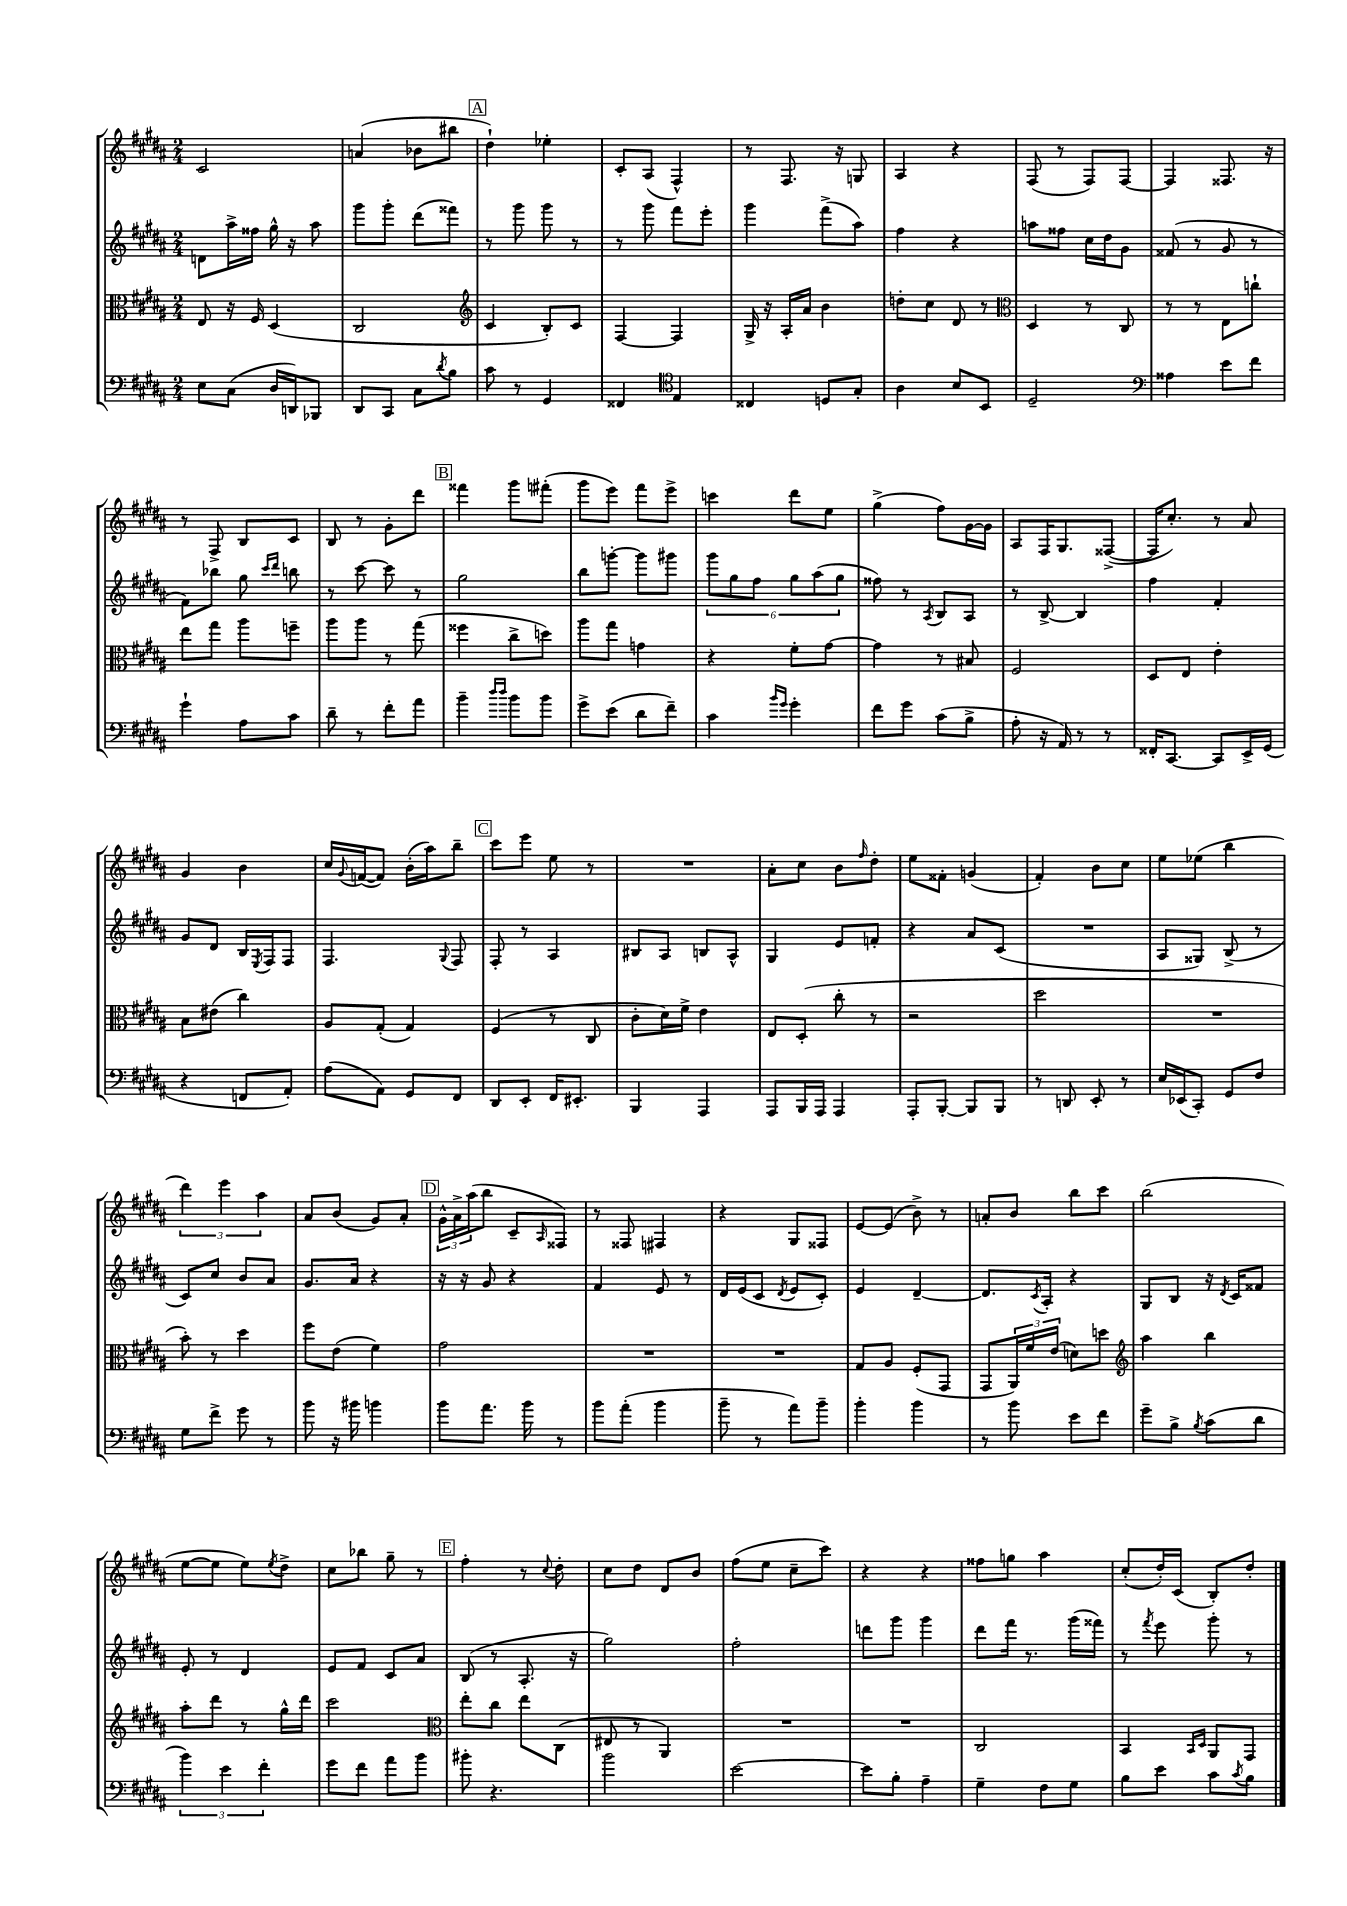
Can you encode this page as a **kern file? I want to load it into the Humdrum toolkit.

**kern	**kern	**kern	**kern
*staff4	*staff3	*staff2	*staff1
*clefF4	*clefC3	*clefG2	*clefG2
*k[f#c#g#d#a#]	*k[f#c#g#d#a#]	*k[f#c#g#d#a#]	*k[f#c#g#d#a#]
*M2/4	*M2/4	*M2/4	*M2/4
8E	8E	8d	2c#
(8C#	16r	16aa#^	.
.	16F#	16ff##	.
16D#	(4D#	16gg#^^	.
16DD)	.	16r	.
8BBB-	.	8aa#	.
=	=	=	=
8DD#	2C#	8ggg#	(4a
8CC#	.	8ggg#'	.
8C#	.	(8ddd#	8b-
8qd#	.	.	.
8B	.	8fff##)	8bb#
=	=	=	=
*	*clefG2	*	*
8c#	4c#	8r	4dd#`)
8r	.	8ggg#	.
4GG#	8B')	8ggg#	4ee-'
.	8c#	8r	.
=	=	=	=
4FF##	[4F#	8r	8c#'
.	.	8ggg#	(8A#
*clefC4	*	*	*
4E	4F#]	8fff#	4F#^^)
.	.	8eee'	.
=	=	=	=
4C##	16G#^	4ggg#	8r
.	16r	.	.
.	16A#'	.	8.F#
.	16a#	.	.
8D	4b	(8fff#^	.
.	.	.	16r
8G#'	.	8aa#)	8G
=	=	=	=
4A#	8dd'	4ff#	4A#
.	8cc#	.	.
8B	8d#	4r	4r
8BB	8r	.	.
=	=	=	=
*	*clefC3	*	*
2D#~	4D#	8aa	(8F#
.	.	8ff##	8r
.	8r	16cc#	8F#)
.	.	16dd#	.
.	8C#	8g#	[8F#
=	=	=	=
*clefF4	*	*	*
4A##	8r	(8f##	4F#]
.	8r	8r	.
8e	8E	8g#	8.F##
8f#	8cc`	8r	.
.	.	.	16r
=	=	=	=
4g#`	8ee	8f#)	8r
.	8gg#	8bb-	8F#^
8A#	8aa#	8gg#	8B
.	.	16qqccc#	.
.	.	16qqddd#	.
8c#	8ff~	8bb	8c#
=	=	=	=
8d#~	8aa#	8r	8B
8r	8aa#	[8ccc#	8r
8f#'	8r	8ccc#]	8g#'
8a#	(8gg#	8r	8ddd#
=	=	=	=
4b~	4ff##	2gg#	4fff##
16qqdd#	.	.	.
16qqdd#	.	.	.
8b	8cc#^	.	8ggg#
8b	8dd)	.	(8fff#'
=	=	=	=
8g#^	8aa#	8bb	8ggg#
(8e	8gg#	[8ggg'	8eee)
8d#	4g	8ggg]	8fff#
8f#~)	.	8ggg#	8eee^
=	=	=	=
4c#	4r	12ggg#	4ccc
.	.	12gg#	.
.	.	12ff#	.
16qqb	.	.	.
16qqg#	.	.	.
4g#'	8f#'	12gg#	8ddd#
.	.	(12aa#	.
.	[8g#	.	8ee
.	.	12gg#	.
=	=	=	=
8f#	4g#]	8ff##)	(4gg#^
8g#	.	8r	.
.	.	8qA#	.
(8c#	8r	8B	8ff#)
8B^	8B#	8A#	[16g#
.	.	.	16g#]
=	=	=	=
8A#'	2F#	8r	8A#
16r	.	[8B^	16F#
16AA#)	.	.	8.G#
8r	.	4B]	.
8r	.	.	([8F##^
=	=	=	=
16FF##'	8D#	4ff#	16F##]
[8.CC#	.	.	8.cc#')
.	8E	.	.
8CC#]	4e'	4f#'	8r
16EE^	.	.	8a#
(16GG#	.	.	.
=	=	=	=
4r	8B	8g#	4g#
.	(8e#	8d#	.
8FF	4cc#)	16B	4b
.	.	8qE	.
.	.	16F#	.
8AA#')	.	8F#	.
=	=	=	=
(8A#	8A#	4.F#	16cc#
.	.	.	8qqg#
.	.	.	([16f
8AA#)	(8G#'	.	8f])
8GG#	4G#)	.	(16b'
.	.	.	16aa#)
.	.	8qqG#	.
8FF#	.	8F#	8bb~
=	=	=	=
8DD#	(4F#	8F#'	8ccc#
8EE'	.	8r	8eee
16FF#	8r	4A#	8ee
8.EE#'	.	.	.
.	8C#	.	8r
=	=	=	=
4BBB	8c#'	8B#	2r
.	16d#)	8A#	.
.	16f#^	.	.
4AAA#	4e	8B	.
.	.	8A#^^	.
=	=	=	=
8AAA#	8E	4G#	8a#'
16BBB	(8D#'	.	8cc#
16AAA#	.	.	.
4AAA#	8cc#'	8e	8b
.	.	.	16qqff#
.	8r	8f'	8dd#'
=	=	=	=
8AAA#'	2r	4r	8ee
[8BBB'	.	.	8f##'
8BBB]	.	8a#	(4g
8BBB	.	(8c#	.
=	=	=	=
8r	2dd#	2r	4f#')
8DD	.	.	.
8EE'	.	.	8b
8r	.	.	8cc#
=	=	=	=
16E	2r	8A#	8ee
(16EE-	.	.	.
8CC#')	.	8G##)	(8ee-
8GG#	.	(8B^	4bb
8F#	.	8r	.
=	=	=	=
8G#	8b')	8c#)	6ddd#)
8f#^	8r	8cc#	.
.	.	.	6eee
8g#	4dd#	8b	.
.	.	.	6aa#
8r	.	8a#	.
=	=	=	=
8b	8ff#	8.g#	8a#
16r	(8e	.	(8b
16b#	.	16a#	.
4b	4f#)	4r	8g#)
.	.	.	8a#'
=	=	=	=
8b	2g#	16r	24g#^^
.	.	.	24a#^
.	.	16r	.
.	.	.	(24aa#
8.a#	.	8g#	8bb
.	.	4r	8c#~
16b	.	.	.
.	.	.	16qqA#
8r	.	.	8F##)
=	=	=	=
8b	2r	4f#	8r
(8a#'	.	.	8F##
4b	.	8e	4F#
.	.	8r	.
=	=	=	=
8b~	2r	16d#	4r
.	.	(16e	.
8r	.	8c#	.
.	.	8qd#	.
8a#)	.	8e	8G#
8b~	.	8c#')	8F##
=	=	=	=
4b'	8G#	4e	[8e
.	8A#	.	(8e]
4b	(8F#'	[4d#~	8b^)
.	8GG#	.	8r
=	=	=	=
8r	8GG#	8.d#]	8a'
8b	24AA#)	.	8b
.	24f#	.	.
.	.	8qc#	.
.	.	16A#'	.
.	(24e	.	.
8e	8d)	4r	8bb
8f#	8dd	.	8ccc#
=	=	=	=
*	*clefG2	*	*
8g#~	4aa#	8G#	(2bb
8B^	.	8B	.
8qB	.	.	.
(8c#	4bb	16r	.
.	.	8qd#	.
.	.	16c#	.
8d#	.	8f##	.
=	=	=	=
6b)	8aa#'	8e'	[8ee
.	8ddd#	8r	8ee]
6e	.	.	.
.	8r	4d#	8ee)
6f#'	.	.	.
.	.	.	8qee
.	16gg#^^	.	8dd#^
.	16ddd#	.	.
=	=	=	=
8g#	2ccc#	8e	8cc#
8f#	.	8f#	8bb-
8a#	.	8c#	8gg#~
8b	.	8a#	8r
=	=	=	=
*	*clefC3	*	*
8b#'	8ee'	(8B	4ff#'
4.r	8cc#	8r	.
.	8ee	8.A#'	8r
.	.	.	8qqcc#
.	(8C#	.	8dd#'
.	.	16r	.
=	=	=	=
2b	8E#	2gg#)	8cc#
.	8r	.	8dd#
.	4AA#)	.	8d#
.	.	.	8b
=	=	=	=
[2e	2r	2ff#'	(8ff#
.	.	.	8ee
.	.	.	8cc#~
.	.	.	8ccc#)
=	=	=	=
8e]	2r	8ddd	4r
8B'	.	8ggg#	.
4A#~	.	4ggg#	4r
=	=	=	=
4G#~	2C#	8ddd#	8ff##
.	.	16fff#	8gg
.	.	8.r	.
8F#	.	.	4aa#
8G#	.	(16ggg#	.
.	.	16fff##)	.
=	=	=	=
8B	4BB	8r	(8cc#'
.	.	8qfff#	.
8e	.	8eee	16dd#')
.	.	.	(16c#
.	16qqBB	.	.
.	16qqD#	.	.
8c#	8AA#	8ggg#'	8B')
8qc#	.	.	.
8B	8GG#	8r	8dd#'
==	==	==	==
*-	*-	*-	*-
